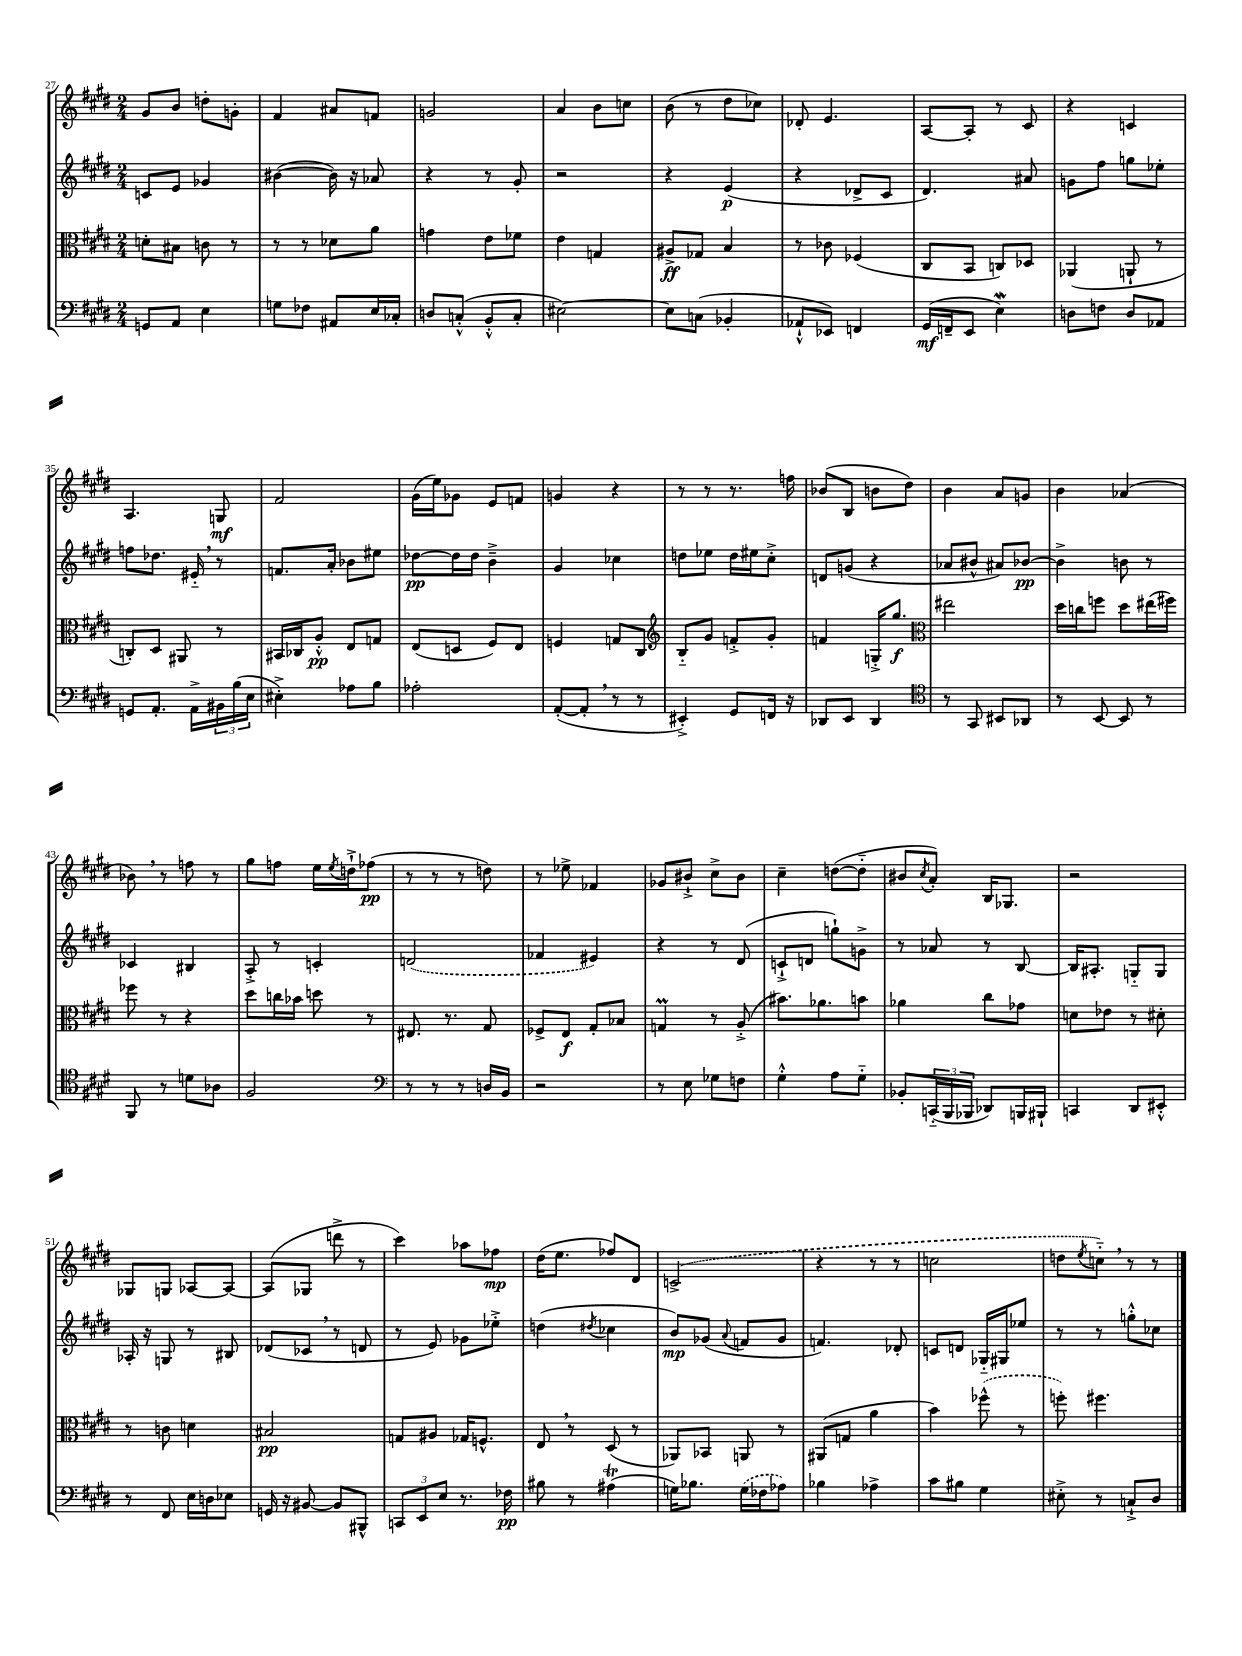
<<
\new StaffGroup <<
\new Staff = "s0" {
    \clef treble \key e \major \numericTimeSignature \time 2/4
    gis'8 b'8 d''8-. g'8-. |
    fis'4 ais'8 f'8 |
    g'2 |
    a'4 b'8 c''8 |
    b'8( r8 dis''8 ces''8) |
    des'8-. e'4. |
    a8~ a8-. r8 cis'8 |
    r4 c'4 |
    a4. g8\mf |
    fis'2 |
    gis'16( e''16) ges'8 e'8 f'8 |
    g'4 r4 |
    r8 r8 r8. f''16 |
    bes'8( b8 b'8 dis''8) |
    b'4 a'8 g'8 |
    b'4 aes'4( |
    bes'8) \breathe r8 f''8 r8 |
    gis''8 f''8 e''16 \acciaccatura { e''8 } d''16-!-> fes''8\pp( |
    r8 r8 r8 d''8) |
    r8 ees''8-> fes'4 |
    ges'8 bis'8-!-> cis''8-> bis'8 |
    cis''4-- d''8~( d''8-_ |
    bis'8 \acciaccatura { cis''8 } a'8-.) b16 ges8. |
    r2 |
    ges8 g8 aes8~ aes8~ |
    aes8( ges8 d'''8-> r8 |
    cis'''4) aes''8 fes''8\mp |
    dis''16( e''8. fes''8) dis'8 |
    \once \slurDashed c'2->( |
    r4 r8 r8 |
    c''2 |
    d''8 \acciaccatura { e''8 } c''8-_) \breathe r8 r8 \bar "|." |
}
\new Staff = "s1" {
    \clef treble \key e \major \numericTimeSignature \time 2/4
    c'8 e'8 ges'4 |
    bis'4~( bis'16) r16 aes'8 |
    r4 r8 gis'8-. |
    r2 |
    r4 e'4\p( |
    r4 des'8-> cis'8 |
    dis'4.) ais'8 |
    g'8 fis''8 g''8 ees''8-. |
    f''8 des''8. eis'16-_ \breathe r8 |
    f'8. a'16-. bes'8 eis''8 |
    des''8~\pp des''16 des''16 b'4---> |
    gis'4 ces''4 |
    d''8 ees''8 d''16 eis''16 cis''8-.-> |
    d'8 g'8( r4 |
    aes'8 bis'8-^ ais'8) bes'8~\pp |
    bes'4-> b'8 r8 |
    ces'4 bis4 |
    a8-.-> r8 c'4-. |
    \once \slurDashed d'2( |
    fes'4 eis'4) |
    r4 r8 dis'8( |
    c'8-!-> d'8 g''8-!) g'8-> |
    r8 aes'8 r8 b8~ |
    b16 ais8.-. g8-_ g8 |
    aes16-. r16 g8 r8 bis8 |
    des'8( ces'8 \breathe r8 d'8 |
    r8 e'8) ges'8 ees''8-.-> |
    d''4( \acciaccatura { dis''8 } ces''4 |
    b'8\mp) ges'8( \appoggiatura { a'8 } f'8 ges'8 |
    f'4.) des'8-. |
    c'8 d'8 ges16-_ gis16 ees''8 |
    r8 r8 g''8-.-^ ces''8 \bar "|." |
}
\new Staff = "s2" {
    \clef alto \key e \major \numericTimeSignature \time 2/4
    d'8-. bis8 c'8 r8 |
    r8 r8 des'8 a'8 |
    g'4 e'8 fes'8 |
    e'4 g4 |
    ais8->\ff ges8 b4 |
    r8 ces'8 fes4( |
    cis8 b,8 c8) des8 |
    aes,4( a,8-! r8 |
    c8-.) dis8 ais,8 r8 |
    bis,16 ces16 a8-.-^\pp e8 g8 |
    e8( d8 fis8) e8 |
    f4 g8 cis8 |
    \clef treble b8-_ gis'8 f'8-.-> gis'8-. |
    f'4 g16-.-> gis''8.\f |
    \clef alto eis''2 |
    dis''16 c''16 f''8 dis''8 eis''16( fis''16) |
    fes''8 r8 r4 |
    dis''8 c''16 bes'16 d''8 r8 |
    eis8. r8. gis8 |
    fes8-> e8\f gis8-. bes8 |
    g4\prall r8 a8-.->( |
    bis'8.) aes'8. b'8 |
    aes'4 cis''8 ges'8 |
    d'8 ees'8 r8 dis'8-. |
    r8 c'8 d'4 |
    bis2\pp |
    g8 ais8 ges16 f8.-^ |
    e8 \breathe r8 dis8( r8 |
    aes,8) bes,8 a,8 r8 |
    ais,8( g8 a'4 |
    b'4) \once \slurDashed fes''8-^( r8 |
    f''8-.) fis''4. \bar "|." |
}
\new Staff = "s3" {
    \clef bass \key e \major \numericTimeSignature \time 2/4
    g,8 a,8 e4 |
    g8 fes8 ais,8 e16 ces16-. |
    d8 c8-.-^( b,8-.-^ c8-. |
    eis2~) |
    eis8 c8( bes,4-. |
    aes,8-!-^ ees,8) f,4 |
    gis,16\mf( f,16-- e,8 e4\mordent) |
    d8 f8 d8 aes,8 |
    g,8 a,8.-. a,16-> \tuplet 3/2 { bis,16 b16( e16 } |
    eis4-.->) aes8 b8 |
    aes2-. |
    a,8~-.( a,8-. \breathe r8 r8 |
    eis,4-.->) gis,8 f,16 r16 |
    des,8 e,8 des,4 |
    \clef tenor r8 gis,8 bis,8 aes,8 |
    r8 b,8~ b,8 r8 |
    fis,8 r8 d'8 aes8 |
    fis2 |
    \clef bass r8 r8 r8 d16 b,16 |
    r2 |
    r8 e8 ges8 f8 |
    gis4-.-^ a8 gis8-_ |
    bes,8-. \tuplet 3/2 { c,16-_( b,,16 bes,,16 } des,8) b,,16 bis,,16-! |
    c,4 dis,8 eis,8-.-^ |
    r8 fis,8 e16 d16 ees8 |
    g,16 r16 bis,8~ bis,8 bis,,8-^ |
    \tuplet 3/2 { c,8 e,8 e8 } r8. fes16\pp |
    bis8 r8 ais4\trill( |
    g16) bes8. \once \slurDashed g16( fes16 aes8) |
    bes4 aes4-> |
    cis'8 bis8 gis4 |
    eis8-.-> r8 c8-!-> dis8 \bar "|." |
}
>>
>>
\layout { \context { \Score currentBarNumber = #27 } }
